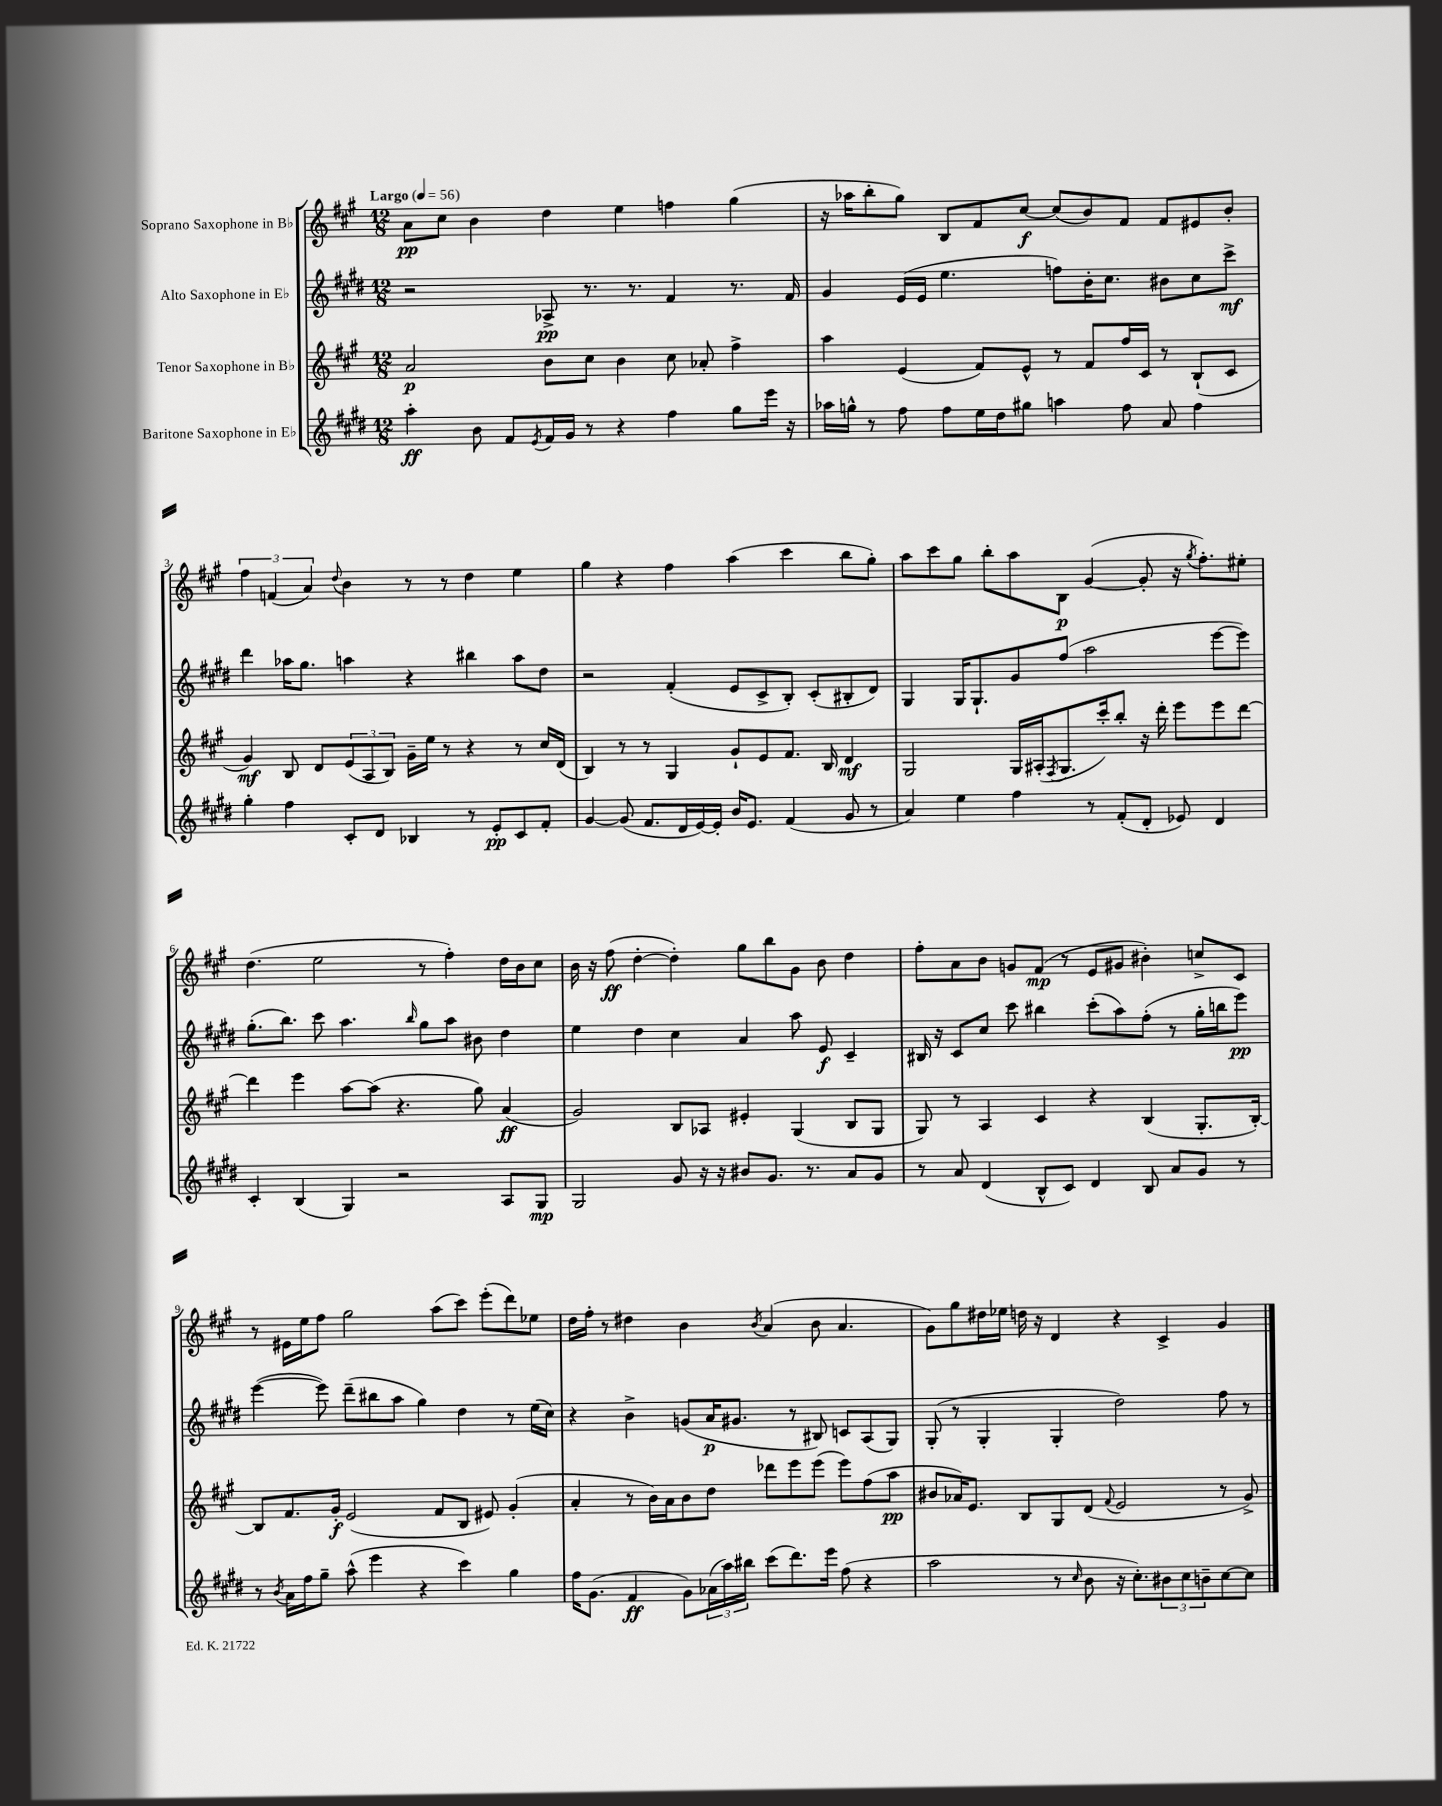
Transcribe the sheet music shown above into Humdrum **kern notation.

**kern	**kern	**kern	**kern
*staff4	*staff3	*staff2	*staff1
*clefG2	*clefG2	*clefG2	*clefG2
*k[f#c#g#d#]	*k[f#c#g#]	*k[f#c#g#d#]	*k[f#c#g#]
*M12/8	*M12/8	*M12/8	*M12/8
*MM56	*MM56	*MM56	*MM56
4aa'	2a	2r	8a
.	.	.	8cc#
8b	.	.	4b
8f#	.	.	.
8qe	.	.	.
16f#	8b	8A-^	4dd
16g#	.	.	.
8r	8cc#	8.r	.
4r	4b	.	4ee
.	.	8.r	.
4ff#	8cc#	4f#	4ff
.	8a-'	.	.
8gg#	4ff#^	8.r	(4gg#
16eee	.	.	.
16r	.	16f#	.
=	=	=	=
16aa-	4aa	4g#	16r
16gg^^	.	.	16aa-
8r	.	.	8bb'
8ff#	(4e	(16e	8gg#)
.	.	16e	.
8ff#	.	4.ee	8B
16ee	8f#)	.	8f#
16dd#	.	.	.
8gg#	8e^^	.	[8cc#
4aa	8r	8ff)	(8cc#]
.	8f#	16b'	8b)
.	.	8.cc#	.
8ff#	16ff#	.	8f#
.	16c#	.	.
8a	8r	8b#	8f#
4ff#	(8B`	8cc#	8e#
.	8c#	8ccc#^	8b'
=	=	=	=
4gg#'	4g#)	4ddd#	6ff#
.	.	.	(6f
4ff#	8B	16aa-	.
.	.	8.gg#	.
.	.	.	6a)
.	8d	.	.
.	.	.	8qqdd
8c#'	(12e	4aa	4b
.	12A	.	.
8d#	.	.	.
.	12B)	.	.
4B-	16g#~	4r	8r
.	16ee	.	.
.	8r	.	8r
8r	4r	4bb#	4dd
8e'	.	.	.
8c#	8r	8aa	4ee
8f#'	16cc#	8dd#	.
.	(16d	.	.
=	=	=	=
[4g#	4B)	2r	4gg#
(8g#]	8r	.	4r
8.f#	8r	.	.
.	4G#	(4f#'	4ff#
16d#	.	.	.
[16e)	.	.	.
16e']	.	.	.
16b	8g#`	8e	(4aa
8.e	.	.	.
.	8e	8c#^	.
(4f#	8.f#	8B')	4ccc#
.	.	(8c#'	.
.	16B	.	.
8g#	4d	8B#'	8bb
8r	.	8d#)	8gg#')
=	=	=	=
4a)	2G#	4G#	8aa
.	.	.	8ccc#
4ee	.	16G#	8gg#
.	.	8.G#`	.
.	.	.	8bb'
4ff#	16G#	8g#	8aa
.	(16A#'	.	.
.	8qF#	.	.
.	8.G#	(8ff#	8B
8r	.	2aa	([4g#
.	16ccc#')	.	.
(8f#'	8bb'	.	.
8d#'	16r	.	8g#']
.	16ddd'	.	.
8e-)	8eee	.	16r
.	.	.	8qgg#
.	.	.	8.ff#')
4d#	8eee	[8eee	.
.	[8ddd	8eee])	8ee#'
=	=	=	=
4c#'	4ddd]	(8.gg#'	(4.dd
.	.	8.bb)	.
(4B	4eee	.	.
.	.	8ccc#	2ee
4G#)	[8aa	4.aa	.
.	(8aa]	.	.
2r	4.r	.	.
.	.	16qqbb	.
.	.	8gg#	8r
.	.	8aa	4ff#')
.	8gg#)	8b#	.
8A	(4a	4dd#	16dd
.	.	.	16b
8G#	.	.	8cc#
=	=	=	=
2G#	2g#)	4ee	16b
.	.	.	16r
.	.	.	(8ff#
.	.	4dd#	[4dd'
8g#	8B	4cc#	4dd'])
16r	8A-	.	.
16r	.	.	.
8b#	4e#'	4a	8gg#
8.g#	.	.	8bb
.	(4G#	8aa	8g#
8.r	.	.	.
.	.	8e	8b
8a	8B	4c#~	4dd
8g#	8G#	.	.
=	=	=	=
8r	8G#)	16B#	8ff#'
.	.	16r	.
8a	8r	8c#	8a
(4d#	4A	8cc#	8b
.	.	8ccc#	8g
8B^^	4c#	4bb#	(8f#
8c#)	.	.	8r
4d#	4r	(8ccc#'	8e
.	.	8aa)	8g#
8B	(4B	(8ff#'	4b#')
8a	.	8r	.
8g#	8.G#'	16gg#'	8cc^
.	.	16bb	.
8r	.	8eee)	8c#
.	[16B')	.	.
=	=	=	=
8r	8B]	([4eee	8r
8qb	.	.	.
16a	8.f#	.	16e#
16ff#	.	.	16ee
8gg#~	.	8eee])	8ff#
.	16g#'	.	.
(8aa^^	(2e	(8ddd#~	2gg#
4eee	.	8bb#	.
.	.	8aa	.
4r	.	4gg#)	.
.	8f#	.	(8aa
4ccc#)	8B	4dd#	8ccc#)
.	8e#)	.	(8eee'
4gg#	(4g#'	8r	8ddd)
.	.	(16ee	8ee-
.	.	16cc#)	.
=	=	=	=
16ff#	4a'	4r	16dd
(8.g#	.	.	16ff#'
.	.	.	8r
4f#	8r	4b^	4dd#
.	16b)	.	.
.	16a	.	.
8g#)	8b	(8g	4b
(24a-	8dd	16a	.
24aa)	.	.	.
.	.	8.g#	.
24bb#	.	.	.
.	.	.	8qb
(8ccc#	8ddd-	.	(4a
8.ddd#)	8eee	8r	.
.	(8eee	8B#)	8b
16eee	.	.	.
(8ff#	8eee)	8c	4.a
4r	(8ff#	(8A	.
.	8aa	8G#)	.
=	=	=	=
2aa	8b#	(8G#'	8g#)
.	16a-)	8r	8gg#
.	8.e	.	.
.	.	4G#'	16dd#
.	.	.	16ee-
.	8B	.	16dd
.	.	.	16r
8r	8G#	4G#'	4d
16qqcc#	.	.	.
8b	(8d	.	.
.	8qqf#	.	.
16r	2e	2dd#)	4r
8.cc#')	.	.	.
12b#	.	.	4c#^
12cc#	.	.	.
12b~	.	.	.
[8cc#	8r	8ff#	4g#
8cc#]	8g#^)	8r	.
==	==	==	==
*-	*-	*-	*-
